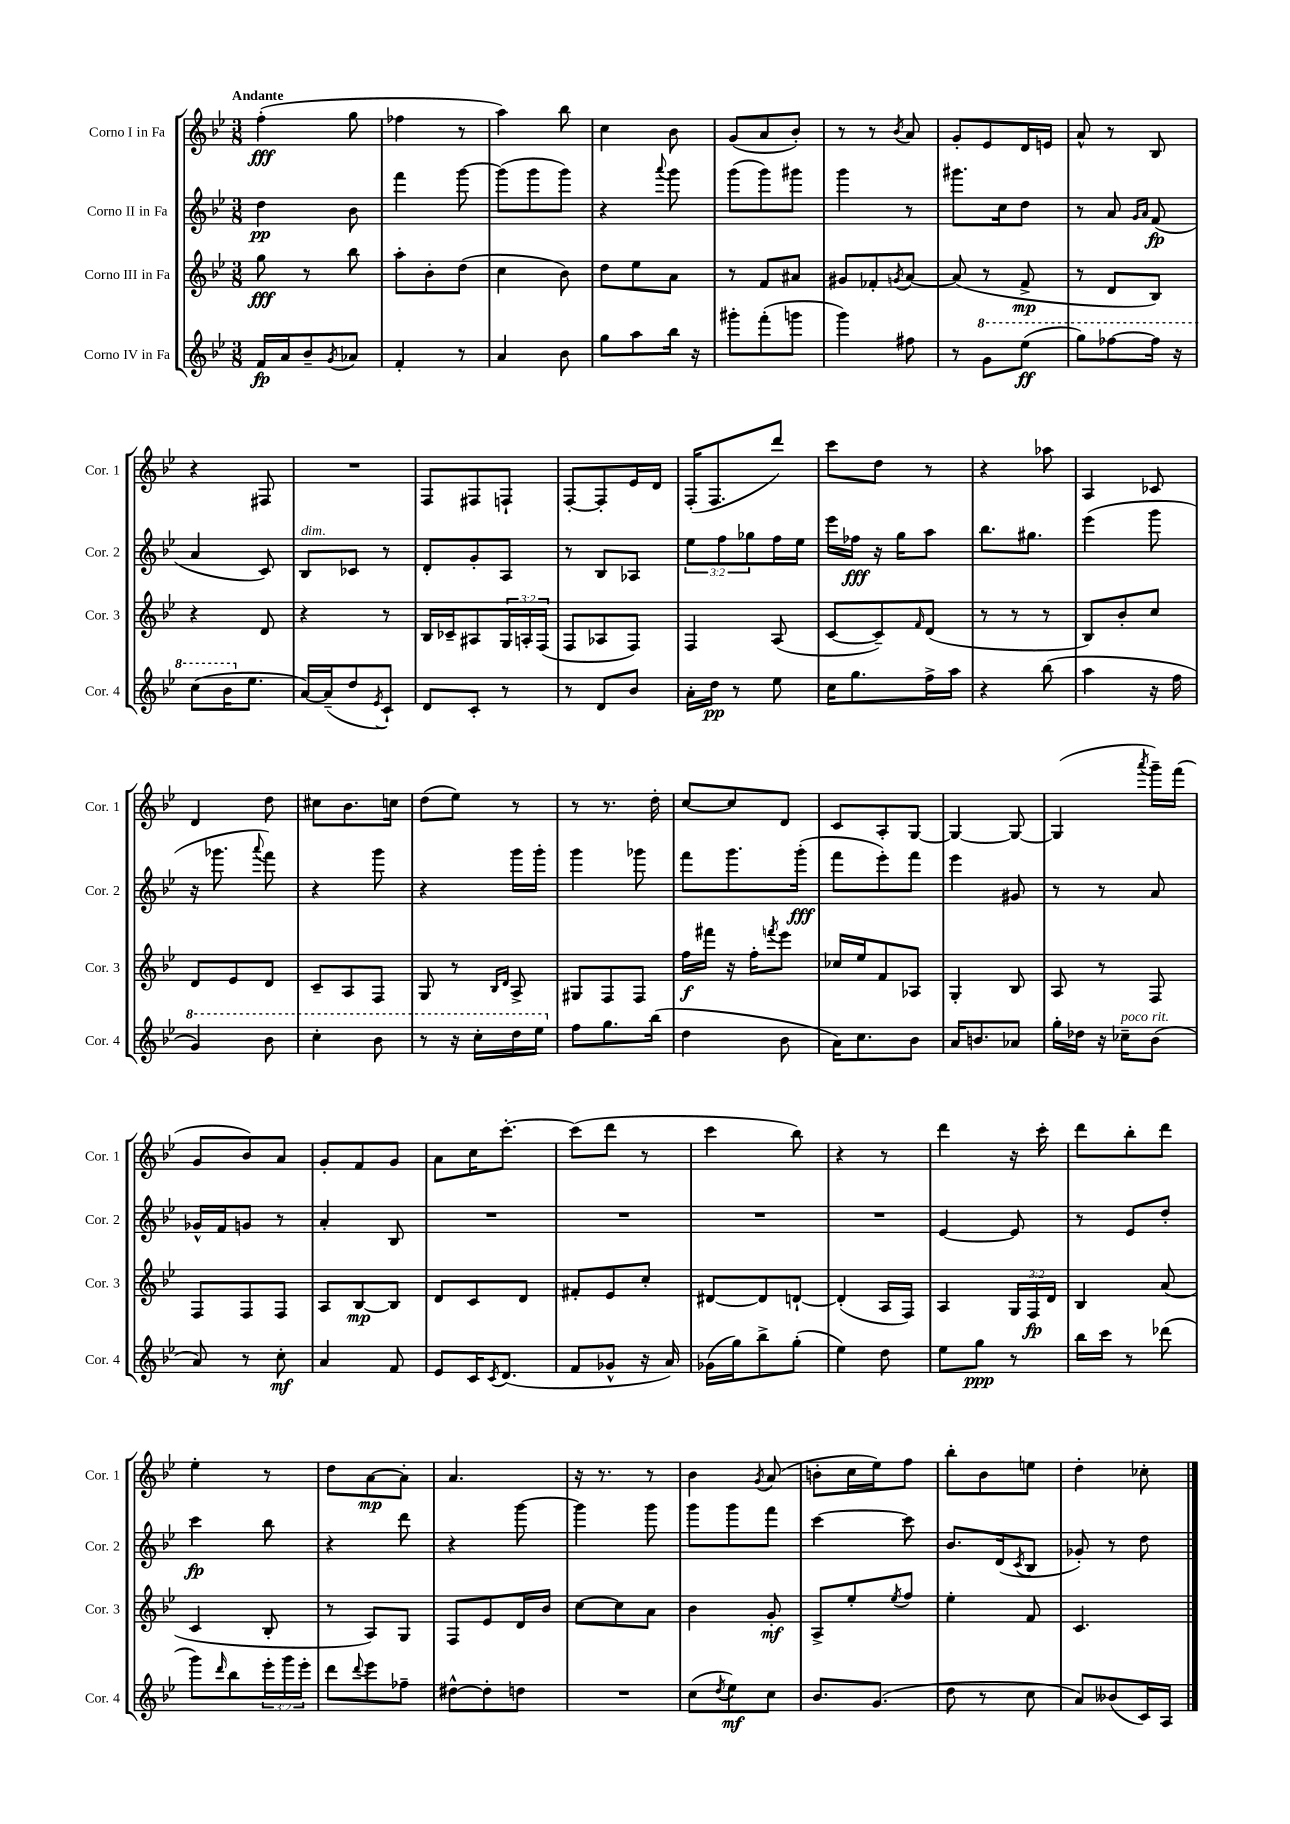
<<
\new StaffGroup <<
\new Staff = "s0" \with { instrumentName = "Corno I in Fa" shortInstrumentName = "Cor. 1" } {
    \clef treble \key bes \major \numericTimeSignature \time 3/8 \tempo "Andante"
    f''4-.\fff( g''8 |
    fes''4 r8 |
    a''4) bes''8 |
    c''4 bes'8 |
    g'8( a'8 bes'8-.) |
    r8 r8 \acciaccatura { bes'8 } a'8 |
    g'8-. ees'8 d'16 e'16 |
    a'8-^ r8 bes8 |
    r4 fis8 |
    R4. |
    f8 fis8 f8-! |
    f8~-. f8-. ees'16 d'16 |
    f16-.( f8. d'''8) |
    c'''8 d''8 r8 |
    r4 aes''8 |
    a4 ces'8 |
    d'4 d''8 |
    cis''8 bes'8. c''16 |
    d''8( ees''8) r8 |
    r8 r8. d''16-. |
    c''8~ c''8 d'8 |
    c'8 a8-. g8~ |
    g4~ g8~ |
    g4( \acciaccatura { a'''8 } g'''16--) f'''16( |
    g'8 bes'8) a'8 |
    g'8-. f'8 g'8 |
    a'8 c''16 c'''8.~-. |
    c'''8( d'''8 r8 |
    c'''4 bes''8) |
    r4 r8 |
    d'''4 r16 c'''16-. |
    d'''8 bes''8-. d'''8 |
    ees''4-. r8 |
    d''8 a'8~\mp a'8-. |
    a'4. |
    r16 r8. r8 |
    bes'4 \acciaccatura { g'8 } a'8( |
    b'8-. c''16 ees''16) f''8 |
    bes''8-. bes'8 e''8 |
    d''4-. ces''8-. \bar "|." |
}
\new Staff = "s1" \with { instrumentName = "Corno II in Fa" shortInstrumentName = "Cor. 2" } {
    \clef treble \key bes \major \numericTimeSignature \time 3/8 \override Staff.TupletNumber.text = #tuplet-number::calc-fraction-text
    d''4\pp bes'8 |
    f'''4 g'''8~ |
    g'''8( g'''8 g'''8) |
    r4 \appoggiatura { a'''8 } g'''8 |
    g'''8( g'''8) gis'''8 |
    g'''4 r8 |
    gis'''8. c''16 d''8 |
    r8 a'8 \grace { g'16 a'16 } f'8\fp( |
    a'4 c'8) |
    bes8^\markup { \italic "dim." } ces'8 r8 |
    d'8-. g'8-. a8 |
    r8 bes8 aes8 |
    \tuplet 3/2 { ees''8 f''8 ges''8 } f''16 ees''16 |
    ees'''16 fes''16\fff r16 g''16 a''8 |
    bes''8. gis''8. |
    ees'''4( g'''8 |
    r16 ges'''8. \appoggiatura { a'''8 } f'''8) |
    r4 g'''8 |
    r4 g'''16 g'''16-. |
    g'''4 ges'''8 |
    f'''8 g'''8. g'''16-.\fff( |
    f'''8 ees'''8-.) f'''8 |
    ees'''4 gis'8 |
    r8 r8 a'8 |
    ges'16-^ f'16 g'8 r8 |
    a'4-. bes8 |
    R4. |
    R4. |
    R4. |
    R4. |
    ees'4~ ees'8 |
    r8 ees'8 d''8-. |
    c'''4\fp bes''8 |
    r4 d'''8 |
    r4 g'''8~ |
    g'''4 g'''8 |
    g'''8 g'''8 f'''8 |
    c'''4~ c'''8 |
    bes'8. d'16( \acciaccatura { c'8 } bes8 |
    ges'8-.) r8 d''8 \bar "|." |
}
\new Staff = "s2" \with { instrumentName = "Corno III in Fa" shortInstrumentName = "Cor. 3" } {
    \clef treble \key bes \major \numericTimeSignature \time 3/8 \override Staff.TupletNumber.text = #tuplet-number::calc-fraction-text
    g''8\fff r8 bes''8 |
    a''8-. bes'8-. d''8( |
    c''4 bes'8) |
    d''8 ees''8 a'8 |
    r8 f'8 ais'8 |
    gis'8 fes'8-. \acciaccatura { g'8 } a'8~ |
    a'8( r8 f'8->\mp |
    r8 d'8 bes8) |
    r4 d'8 |
    r4 r8 |
    bes16 ces'16-- ais8 \tuplet 3/2 { g16 a16-. f16( } |
    f8 aes8 f8) |
    f4 a8( |
    c'8~ c'8--) \grace { f'16 } d'8( |
    r8 r8 r8 |
    bes8) bes'8-. c''8 |
    d'8 ees'8 d'8 |
    c'8-- a8 f8 |
    g8 r8 \grace { bes16 d'16 } a8-> |
    gis8 f8 f8 |
    f''16\f fis'''16 r16 f''16-. \acciaccatura { f'''8 } ees'''8 |
    ces''16 ees''16 f'8 aes8 |
    g4-. bes8 |
    a8 r8 f8 |
    f8 f8 f8 |
    a8 bes8~\mp bes8 |
    d'8 c'8 d'8 |
    fis'8-. ees'8 c''8-. |
    dis'8~ dis'8 d'8~-! |
    d'4-.( a16 f16) |
    a4 \tuplet 3/2 { g16 f16\fp d'16 } |
    bes4 a'8( |
    c'4 bes8-. |
    r8 a8) g8 |
    f8 ees'8 d'16 bes'16 |
    c''8~ c''8 a'8 |
    bes'4 g'8-.\mf |
    a8-> ees''8-. \acciaccatura { ees''8 } f''8 |
    ees''4-. f'8 |
    c'4. \bar "|." |
}
\new Staff = "s3" \with { instrumentName = "Corno IV in Fa" shortInstrumentName = "Cor. 4" } {
    \clef treble \key bes \major \numericTimeSignature \time 3/8 \override Staff.TupletNumber.text = #tuplet-number::calc-fraction-text
    f'16\fp a'16 bes'8-- \acciaccatura { g'8 } aes'8 |
    f'4-. r8 |
    a'4 bes'8 |
    g''8 a''8 bes''16 r16 |
    gis'''8-. f'''8-.( g'''8 |
    g'''4) fis''8 |
    r8 \ottava #1 g''8 ees'''8\ff( |
    g'''8) fes'''8~ fes'''16 r16 |
    c'''8( bes''16 \ottava #0 ees''8. |
    a'16~) a'16--( d''8 \acciaccatura { ees'8 } c'8-!) |
    d'8 c'8-. r8 |
    r8 d'8 bes'8 |
    a'16-. d''16\pp r8 ees''8 |
    c''16 g''8. f''16-> a''16 |
    r4 bes''8( |
    a''4 r16 f''16 |
    \ottava #1 g''4) bes''8 |
    c'''4-. bes''8 |
    r8 r16 c'''16-. d'''16 ees'''16 \ottava #0 |
    f''8 g''8. bes''16( |
    d''4 bes'8 |
    a'16) c''8. bes'8 |
    a'16 b'8. aes'8 |
    g''16-. des''16 r16 ces''16--^\markup { \italic "poco rit." } bes'8( |
    a'8) r8 c''8-.\mf |
    a'4 f'8 |
    ees'8 c'16 \acciaccatura { c'8 } d'8.( |
    f'8 ges'8-^ r16 a'16) |
    ges'16( g''16) bes''8-> g''8-.( |
    ees''4) d''8 |
    ees''8 g''8\ppp r8 |
    bes''16 c'''16 r8 des'''8( |
    g'''8) \grace { d'''16 } bes''8 \tuplet 3/2 { ees'''16-. g'''16 ees'''16-. } |
    d'''8 \appoggiatura { d'''8 } ees'''8 fes''8-- |
    dis''8~-^ dis''8-. d''8 |
    R4. |
    c''8( \acciaccatura { d''8 } ees''8\mf) c''8 |
    bes'8. g'8.( |
    d''8 r8 c''8 |
    a'8) beses'8( c'16) a16 \bar "|." |
}
>>
>>
\layout { \context { \Score \remove "Bar_number_engraver" } }
